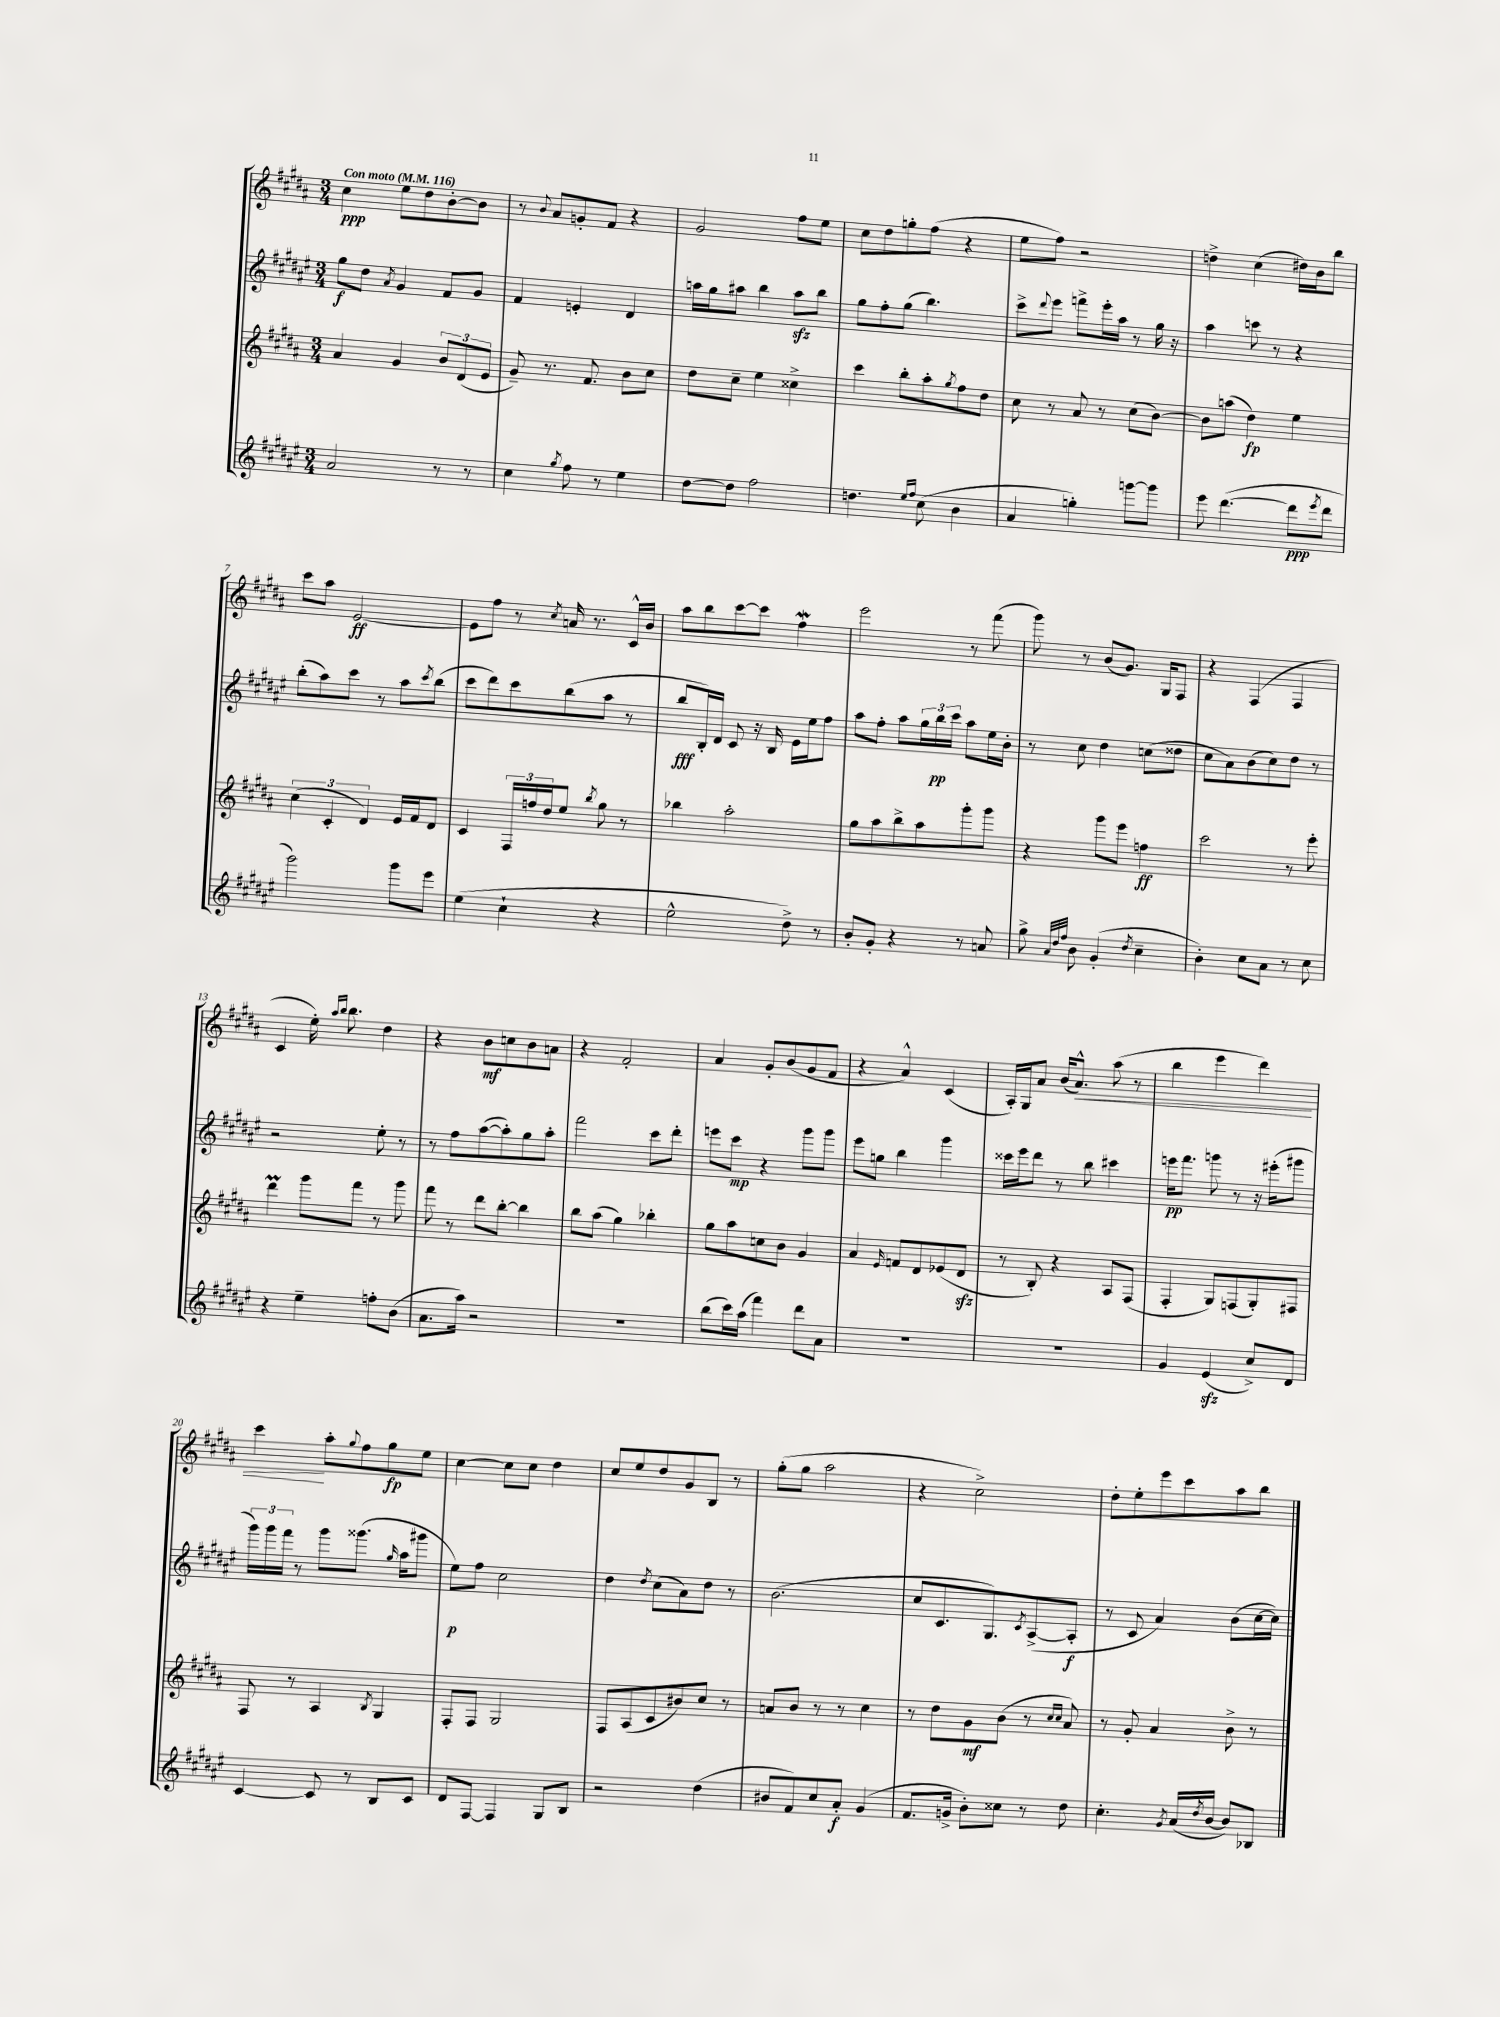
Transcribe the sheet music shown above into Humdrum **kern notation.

**kern	**dynam	**kern	**dynam	**kern	**dynam	**kern	**dynam
*part4	*part4	*part3	*part3	*part2	*part2	*part1	*part1
*staff4	*staff4	*staff3	*staff3	*staff2	*staff2	*staff1	*staff1
*clefG2	*	*clefG2	*	*clefG2	*	*clefG2	*
*k[f#c#g#d#a#e#]	*	*k[f#c#g#d#a#]	*	*k[f#c#g#d#a#e#]	*	*k[f#c#g#d#a#]	*
*M3/4	*	*M3/4	*	*M3/4	*	*M3/4	*
*MM116	*	*MM116	*	*MM116	*	*MM116	*
=1	=1	=1	=1	=1	=1	=1	=1
!	!	!	!	!	!	!LO:TX:a:B:t=Con moto	!
2a#/	.	4a#/	.	8gg#\L	f	4cc#\	ppp
.	.	.	.	8dd#\J	.	.	.
.	.	.	.	8qa#/	.	.	.
.	.	4g#/	.	4g#/	.	8ee\L	.
.	.	.	.	.	.	8dd#\	.
8r	.	12b/L	.	8f#/L	.	[8b'\	.
.	.	(12d#/	.	.	.	.	.
8r	.	.	.	8g#/J	.	8b\J]	.
.	.	12e/J	.	.	.	.	.
=2	=2	=2	=2	=2	=2	=2	=2
4cc#\	.	8g#~/)	.	4f#/	.	8r	.
.	.	.	.	.	.	8qqb/	.
.	.	8.r	.	.	.	8a#/L	.
8qgg#/	.	.	.	.	.	.	.
8ff#\	.	.	.	4en'/	.	8gn'/	.
.	.	8.f#/	.	.	.	.	.
8r	.	.	.	.	.	8f#/J	.
4ee#\	.	8b\L	.	4d#/	.	4r	.
.	.	8cc#\J	.	.	.	.	.
=3	=3	=3	=3	=3	=3	=3	=3
[8dd#\L	.	8dd#\L	.	16aan\LL	.	2g#/	.
.	.	.	.	16gg#\J	.	.	.
8dd#\J]	.	8cc#~\J	.	8aa#X\J	.	.	.
2ff#\	.	4ee\	.	4bb\	.	.	.
.	.	4cc##X^\	.	8aa#zz\L	.	8ff#\L	.
.	.	.	.	8bb\J	.	8ee\J	.
=4	=4	=4	=4	=4	=4	=4	=4
4.ddn\	.	4ccc#\	.	8gg#\L	.	8cc#\L	.
.	.	.	.	8ff#'\	.	8dd#\	.
.	.	8bb'\L	.	(8gg#\J	.	8ggn'\	.
16qqee#/LL	.	.	.	.	.	.	.
16qqff#/JJ	.	.	.	.	.	.	.
(8cc#\	.	8aa#'\	.	4.bb\)	.	(8ff#\J	.
.	.	8qgg#/	.	.	.	.	.
4b\	.	8ff#\	.	.	.	4r	.
.	.	8dd#\J	.	.	.	.	.
=5	=5	=5	=5	=5	=5	=5	=5
4a#/	.	8cc#\	.	8ccc#^\L	.	8ee\L	.
.	.	.	.	8qqddd#/	.	.	.
.	.	8r	.	8eee#\J	.	8ff#\J)	.
4ggn'\)	.	8a#/	.	8fffn^\L	.	2r	.
.	.	8r	.	16eee#'\L	.	.	.
.	.	.	.	16aa#\JJ	.	.	.
[8gggn\L	.	(8cc#\L	.	8r	.	.	.
8ggg\J]	.	[8b\J)	.	16gg#\	.	.	.
.	.	.	.	16r	.	.	.
=6	=6	=6	=6	=6	=6	=6	=6
8eee#\	.	8b\L]	.	4aa#\	.	4ddn^\	.
([4.ddd#\	.	(8aan\J	.	.	.	.	.
.	.	4dd#\)	fp	8cccn\	.	(4cc#\	.
.	.	.	.	8r	.	.	.
8ddd#\L]	ppp	4ee\	.	4r	.	16dd#X\LL)	.
.	.	.	.	.	.	16b\J	.
8qeee#/	.	.	.	.	.	.	.
8ddd#\J	.	.	.	.	.	8bb\J	.
!!LO:LB:g=z
=7	=7	=7	=7	=7	=7	=7	=7
2ggg#\)	.	(6cc#\	.	(8bb'\L	.	8ccc#\L	.
.	.	.	.	8aa#\)	.	8aa#\J	.
.	.	6c#'/	.	.	.	.	.
.	.	.	.	8ccc#\J	.	[2e/	ff
.	.	6d#/)	.	.	.	.	.
.	.	.	.	8r	.	.	.
8ggg#\L	.	16e/LL	.	8aa#\L	.	.	.
.	.	16f#/J	.	.	.	.	.
.	.	.	.	8qccc#/	.	.	.
8eee#\J	.	8d#/J	.	(8bb\J	.	.	.
=8	=8	=8	=8	=8	=8	=8	=8
(4ee#\	.	4c#/	.	8ccc#\L	.	8e\L]	.
.	.	.	.	8ddd#\)	.	8ff#\J	.
4cc#`\	.	24F#/LL	.	8ccc#\	.	8r	.
.	.	24ffn/	.	.	.	.	.
.	.	24dd#/J	.	.	.	.	.
.	.	.	.	.	.	8qcc#/	.
.	.	8ee/J	.	(8bb\	.	16an/	.
.	.	.	.	.	.	8.r	.
.	.	8qbb/	.	.	.	.	.
4r	.	8gg#\	.	8aa#\J	.	.	.
.	.	8r	.	8r	.	16c#^^/LL	.
.	.	.	.	.	.	16b/JJ	.
=9	=9	=9	=9	=9	=9	=9	=9
2ee#^^\	.	4bb-X\	.	8bb/L	fff	8aa#\L	.
.	.	.	.	16B'/L)	.	8bb\	.
.	.	.	.	16d#/JJ	.	.	.
.	.	2aa#'\	.	8c#/	.	[8ccc#\	.
.	.	.	.	16r	.	8ccc#\J]	.
.	.	.	.	16B/	.	.	.
8dd#^\)	.	.	.	16e#\LL	.	4ff#W\	.
.	.	.	.	16ee#\J	.	.	.
8r	.	.	.	8ff#\J	.	.	.
=10	=10	=10	=10	=10	=10	=10	=10
8b'/L	.	8gg#\L	.	8aa#\L	.	2eee\	.
8g#'/J	.	8aa#\	.	8ff#'\J	.	.	.
4r	.	8bb^\	.	8aa#\L	.	.	.
.	.	8aa#\	.	24gg#\L	.	.	.
.	.	.	.	24bb\	pp	.	.
.	.	.	.	24ccc#\JJ	.	.	.
8r	.	8ggg#'\	.	8aa#\L	.	8r	.
8an/	.	8ggg#\J	.	16ee#\L	.	(8fff#\	.
.	.	.	.	16b'\JJ	.	.	.
=11	=11	=11	=11	=11	=11	=11	=11
8gg#^\	.	4r	.	8r	.	8ggg#\)	.
32qqa#/LLL	.	.	.	.	.	.	.
32qqdd#/	.	.	.	.	.	.	.
32qqff#/JJJ	.	.	.	.	.	.	.
8b\	.	.	.	8cc#\	.	8r	.
(4g#'/	.	8ggg#\L	.	4dd#\	.	(8b/L	.
.	.	8eee\J	.	.	.	8.g#/J)	.
8qdd#/	.	.	.	.	.	.	.
4cc#~\	.	4ffn\	ff	(8ccn\L	.	.	.
.	.	.	.	.	.	16G#/KL	.
.	.	.	.	8dd##X\J	.	8F#/J	.
=12	=12	=12	=12	=12	=12	=12	=12
4b'\)	.	2ccc#\	.	8cc#\L	.	4r	.
.	.	.	.	8a#\)	.	.	.
8cc#\L	.	.	.	(8b\	.	(4F#/	.
8a#\J	.	.	.	8cc#\)	.	.	.
8r	.	8r	.	8dd#\J	.	4F#/	.
8cc#\	.	8eee'\	.	8r	.	.	.
!!LO:LB:g=z
=13	=13	=13	=13	=13	=13	=13	=13
4r	.	4ddd#m\	.	2r	.	4c#/	.
4ee#~\	.	8ggg#\L	.	.	.	16ee'\)	.
.	.	.	.	.	.	16qqaa#/LL	.
.	.	.	.	.	.	16qqbb/JJ	.
.	.	.	.	.	.	8.bb\	.
.	.	8fff#\J	.	.	.	.	.
8ffn'\L	.	8r	.	8ee#'\	.	4dd#\	.
(8b\J	.	8ggg#\	.	8r	.	.	.
=14	=14	=14	=14	=14	=14	=14	=14
8.a#\L	.	8fff#\	.	8r	.	4r	.
.	.	8r	.	8ff#\L	.	.	.
16aa#\Jk)	.	.	.	.	.	.	.
2r	.	8ddd#\L	.	([8aa#\	.	8b\L	mf
.	.	[8bb'\J	.	8aa#'\])	.	8ccn\	.
.	.	4bb\]	.	8gg#\	.	8b\	.
.	.	.	.	8aa#'\J	.	8an\J	.
=15	=15	=15	=15	=15	=15	=15	=15
2.r	.	8bb\L	.	2fff#\	.	4r	.
.	.	(8aa#\J	.	.	.	.	.
.	.	4gg#\)	.	.	.	2f#'/	.
.	.	4bb-X'\	.	8ccc#\L	.	.	.
.	.	.	.	8ddd#'\J	.	.	.
=16	=16	=16	=16	=16	=16	=16	=16
(8bb\L	.	8gg#\L	.	8eeen\L	.	4a#/	.
16ccc#\L)	.	8aa#\	.	8ccc#\J	mp	.	.
(16aa#\JJ	.	.	.	.	.	.	.
4fff#\)	.	8ccn\	.	4r	.	8g#'/L	.
.	.	8b\J	.	.	.	(8b/	.
8ddd#\L	.	4g#/	.	8ggg#\L	.	8g#/	.
8a#\J	.	.	.	8ggg#\J	.	8f#/J	.
=17	=17	=17	=17	=17	=17	=17	=17
2.r	.	4a#/	.	8eee#\L	.	4r	.
.	.	.	.	8ggn\J	.	.	.
.	.	16qqe/	.	.	.	.	.
.	.	8fn/L	.	4bb\	.	4a#^^/)	.
.	.	8d#/	.	.	.	.	.
.	.	(8e-X/	.	4ggg#\	.	(4c#/	.
.	.	8d#zz/J	.	.	.	.	.
=18	=18	=18	=18	=18	=18	=18	=18
2.r	.	8r	.	16ccc##X\LL	.	16A#'/LL)	.
.	.	.	.	16eee#\J	.	16G#/J	.
.	.	8B'/)	.	8ddd#\J	.	8a#/J	.
.	.	4r	.	8r	.	(16b/KL	.
!	!	!	!	!	!	!	!LO:HP:b
.	.	.	.	.	.	8.a#^^/J)	<
.	.	.	.	8bb\	.	.	.
.	.	8A#/L	.	4ccc#X\	.	(8aa#\	.
.	.	(8F#/J	.	.	.	8r	.
=19	=19	=19	=19	=19	=19	=19	=19
4g#/	.	4F#'/	.	16eeen\KL	pp	4bb\	.
.	.	.	.	8.fff#\J	.	.	.
(4e#zz/	.	8G#/L)	.	8gggn\	.	4eee\	.
.	.	(8Fn/	.	8r	.	.	.
8cc#^/L)	.	8G#'/)	.	16r	.	4ddd#\)	.
.	.	.	.	(16eee#X'\KL	.	.	.
8d#/J	.	8F#X/J	.	8ggg#X\J	.	.	.
!!LO:LB:g=z
=20	=20	=20	=20	=20	=20	=20	=20
[4c#/	.	8F#/	.	24ggg#\LL)	.	4ccc#\	.
.	.	.	.	24ggg#\	.	.	.
.	.	.	.	24fff#\JJ	.	.	.
.	.	8r	.	8r	.	.	.
8c#/]	.	4A#/	.	8ggg#\L	.	8aa#'\L	[
.	.	.	.	.	.	8qqgg#/	.
8r	.	.	.	(8.ggg##X\J	.	8ff#\	.
.	.	8qB/	.	.	.	.	.
8B/L	.	4G#/	.	.	.	8gg#\	fp
.	.	.	.	16qqgg#/	.	.	.
.	.	.	.	16aa#\KL	.	.	.
8c#/J	.	.	.	8ggg#X\J	.	8ee\J	.
=21	=21	=21	=21	=21	=21	=21	=21
8d#/L	.	8F#'/L	.	8ee#\L)	p	[4cc#\	.
[8F#/J	.	8F#/J	.	8ff#\J	.	.	.
4F#/]	.	2G#/	.	2cc#\	.	8cc#\L]	.
.	.	.	.	.	.	8cc#\J	.
8G#/L	.	.	.	.	.	4dd#\	.
8B/J	.	.	.	.	.	.	.
=22	=22	=22	=22	=22	=22	=22	=22
2r	.	8F#/L	.	4dd#\	.	8cc#/L	.
.	.	(8A#/	.	.	.	8ee/	.
.	.	.	.	8qdd#/	.	.	.
.	.	8c#/	.	(8cc#\L	.	8dd#/	.
.	.	8b#X/)	.	8a#\)	.	8g#/	.
(4dd#\	.	8cc#/J	.	8dd#\J	.	8B/J	.
.	.	8r	.	8r	.	8r	.
=23	=23	=23	=23	=23	=23	=23	=23
8b#X/L	.	8an/L	.	(2.b\	.	(8gg#'\L	.
8f#/)	.	8b/J	.	.	.	8gg#\J	.
8cc#/	.	8r	.	.	.	2aa#\	.
8a#'/J	f	8r	.	.	.	.	.
(4g#/	.	4cc#\	.	.	.	.	.
=24	=24	=24	=24	=24	=24	=24	=24
8.f#/L	.	8r	.	8cc#/L	.	4r	.
.	.	8dd#\L	.	8.c#/	.	.	.
16gn^/Jk	.	.	.	.	.	.	.
8b'\L)	.	8g#\	mf	.	.	2cc#^\)	.
.	.	.	.	8.G#/)	.	.	.
8cc##X\J	.	(8b\J	.	.	.	.	.
.	.	.	.	8qc#/	.	.	.
8r	.	8r	.	([8A#^/	.	.	.
.	.	16qqcc#/LL	.	.	.	.	.
.	.	16qqcc#/JJ	.	.	.	.	.
8dd#\	.	8a#/)	.	8A#'/J]	f	.	.
=25	=25	=25	=25	=25	=25	=25	=25
4.cc#'\	.	8r	.	8r	.	8dd#'\L	.
.	.	8g#'/	.	8c#/	.	8ee'\	.
.	.	4a#/	.	4a#/)	.	8eee\	.
8qg#/	.	.	.	.	.	.	.
(16a#/LL	.	.	.	.	.	8ccc#\	.
8qdd#/	.	.	.	.	.	.	.
[16b/JJ	.	.	.	.	.	.	.
8b/L])	.	8b^\	.	(8b\L	.	8aa#\	.
8B-X/J	.	8r	.	[16cc#\L	.	8bb\J	.
.	.	.	.	16cc#\JJ])	.	.	.
==	==	==	==	==	==	==	==
*-	*-	*-	*-	*-	*-	*-	*-
